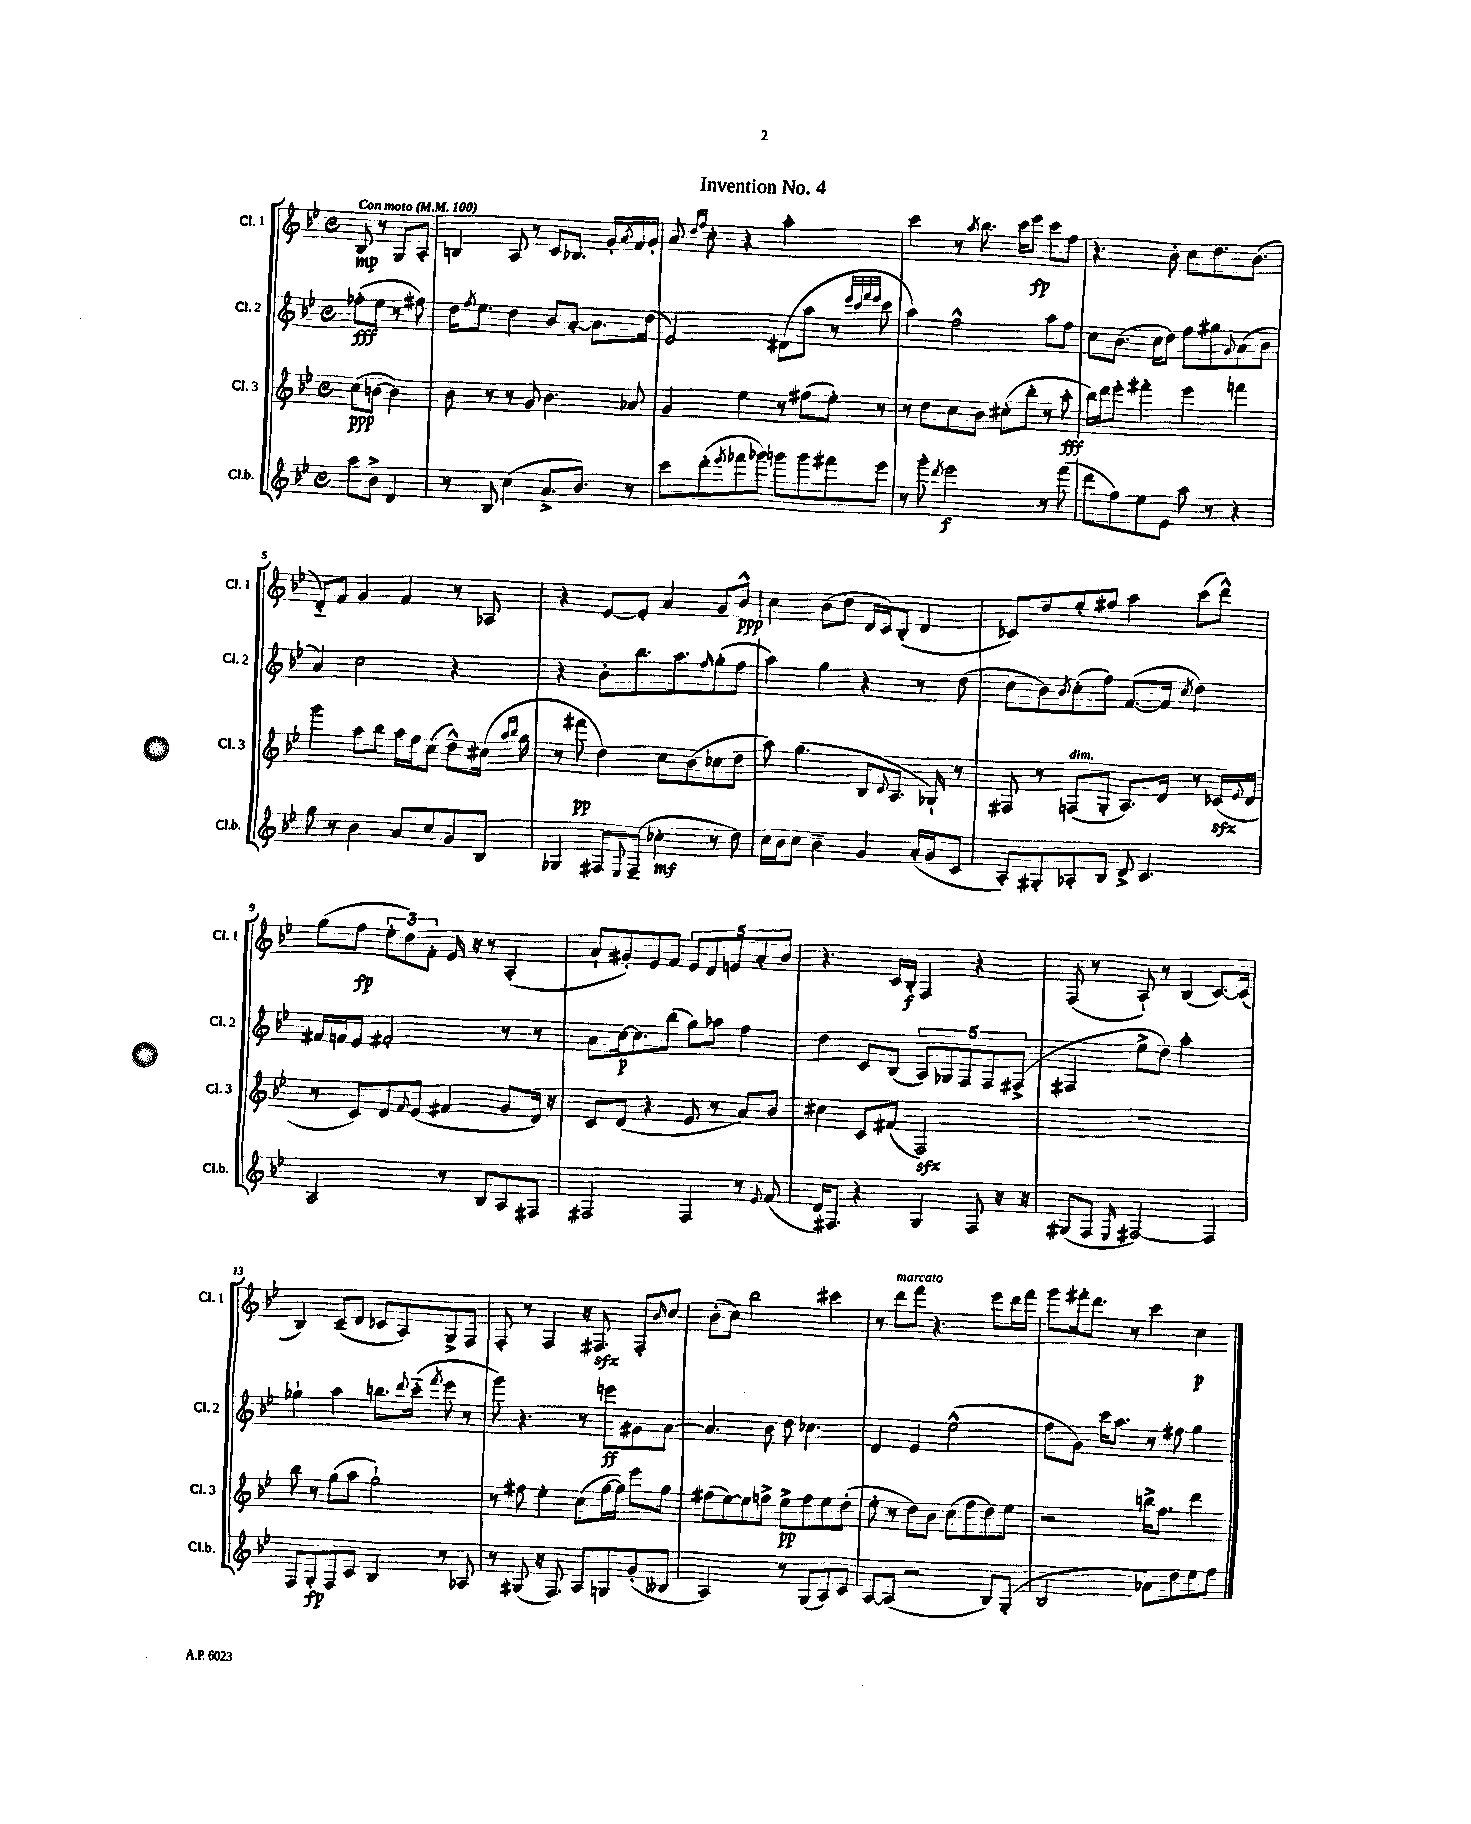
\header { title = "Invention No. 4" }
<<
\new StaffGroup <<
\new Staff = "s0" \with { instrumentName = "Cl. 1" shortInstrumentName = "Cl. 1" } {
    \clef treble \key bes \major \defaultTimeSignature \time 4/4 \partial 2 \tempo "Con moto" 4 = 100
    bes8\mp r8 g8 a8-. |
    b4 a8 r8 c'8 bes8. g'16-. \acciaccatura { a'8 } f'16 g'16-. |
    a'8 \grace { d''16 f''16 } c''8-. r4 a''2-. |
    c'''4 r8 \acciaccatura { a''8 } bes''8. c'''16 ees'''8\fp c'''8 f''8 |
    r4. bes'8-. c''8 d''8. bes'8.( |
    d'8-_) f'8 g'4 f'4 r8 aes8 |
    r4 ees'8~ ees'8-. a'4 g'8 bes'8-^\ppp |
    c''4 bes'8( d''8 d'16 c'16) bes8-.( d'4 |
    ces'8) d''8 ees''8-. fis''8 a''4 c'''8( d'''8-^) |
    g''8( f''8\fp \tuplet 3/2 { ees''8-. d''8) f'8-. } ees'16 r16 r8 a4-.( |
    a'8-! gis'8-.) ees'8 f'8 \tuplet 5/4 { ees'8 d'8 e'8 a'8-. bes'8 } |
    r4. c'16 bes16-.\f f4 r4 |
    f8( r8 a8-!) r8 bes4( c'8.~) c'16( |
    bes4) c'8--( d'8 ces'8 a8) g8-> f8 |
    f8-. r8 f4 r16 fis8.\sfz fis8-. \grace { bes'16 } c''8 |
    bes'8-.( c''8) bes''2 cis'''4 |
    r8 d'''8^\markup { \italic "marcato" } f'''8 r4. ees'''8 d'''16 f'''16 |
    g'''8 fis'''16-. d'''8. r8 c'''4 c''4\p \bar "|." |
}
\new Staff = "s1" \with { instrumentName = "Cl. 2" shortInstrumentName = "Cl. 2" } {
    \clef treble \key bes \major \defaultTimeSignature \time 4/4 \partial 2
    fes''8-.\fff( ees''8 r8 fis''8) |
    d''16 \acciaccatura { f''8 } ees''8. d''4 bes'8 a'8~-. a'8. d''16( |
    ees'2) dis'8( a''8 r8 \grace { ees'''32 c'''32 f'''32 ees'''32 } c'''8 |
    a''4) f''2-^ a''8 f''8 |
    c''8 bes'8.( c''16 d''8) f''8 gis''8 \appoggiatura { g'8 } a'8( bes'8 |
    a'4) c''2 r4 |
    r4 bes'8-. bes''8. a''8. \grace { f''16 } g''8-.( f''8 |
    a''4) g''4 r4 r8 d''8( |
    c''8 bes'8) \acciaccatura { bes'8 } c''8-.( f''8) f'8.~( f'16 \acciaccatura { c''8 } d''4) |
    fis'16 f'16 ees'8 fis'2-. r8 r8 |
    a'8 c''16~\p c''8. bes''8( g''8) aes''8 f''4 |
    d''4 c'8 bes8( \tuplet 5/4 { a8) ges8 f8 f8 fis8->( } |
    fis4 ees''8-> d''8) a''2-. |
    ges''4-! a''4 b''8. \appoggiatura { d'''8 } c'''16-_( \acciaccatura { f'''8 } ees'''8 r8 |
    g'''8) r4. r8 e'''8\ff gis'8 a'8~ |
    a'4. bes'8 d''8 ces''4. |
    d'4 ees'4 ees''2-^( |
    f''8 g'8) c'''16 a''8. r8 fis''8 g''4 \bar "|." |
}
\new Staff = "s2" \with { instrumentName = "Cl. 3" shortInstrumentName = "Cl. 3" } {
    \clef treble \key bes \major \defaultTimeSignature \time 4/4 \partial 2
    c''8\ppp( b'8~ b'4) |
    bes'8 r8 r8 g'8 bes'4. aes'8 |
    g'4 ees''4 r8 fis''8( ees''8-.) r8 |
    r8 d''8 c''8 bes'8 cis''8-.( bes''8-. r8 a''8-.\fff |
    bes''16) d'''16 ees'''8-. fis'''4-. ees'''4 f'''4 |
    g'''4 a''8 bes''8 a''16 f''16 c''8( d''8-^) cis''16( \grace { a''16 bes''16 } g''16 |
    r8 fis'''8\pp d''4) c''8 bes'8( ces''8 d''8 |
    a''8) g''4.( bes8 \appoggiatura { c'8 } a8. ges16-!) r8 |
    fis8 r8 f8^\markup { \italic "dim." }( g8-. a8.) d'16 r8 ces'16\sfz( \appoggiatura { ees'8 } d'16 |
    r8 c'8) d'8 \appoggiatura { f'8 } ees'8( fis'4 g'8 d'16) r16 |
    c'8 d'8( r4 ees'8 r8 a'8) bes'8 |
    cis''4 c'8 fis'8( f2\sfz) |
    R1 |
    bes''8 r8 g''8( a''8 g''2-!) |
    r8 fis''8 ees''4-. c''8( g''16~ g''16) ees'''8 g''8 |
    fis''8( ees''8~) ees''8 f''8-> ees''8->\pp f''8 ees''8 d''8-.( |
    ees''8-. r8 d''8) bes'8 c''8( f''8 d''8) ees''8 |
    r2 b''16-> f''8. d'''4 \bar "|." |
}
\new Staff = "s3" \with { instrumentName = "Cl.b." shortInstrumentName = "Cl.b." } {
    \clef treble \key bes \major \defaultTimeSignature \time 4/4 \partial 2
    a''8 bes'8-> d'4 |
    r8 bes8 c''4( a'8.-> bes'8.) r8 |
    c'''8 d'''8-.( \acciaccatura { ees'''8 } fes'''8 ges'''8) g'''8 g'''8 fis'''8 ees'''8 |
    r8 g'''8-. \acciaccatura { d'''8 } ees'''2\f r8 f'''8( |
    d'''8 f''8) ees''8 ees'8 a''8 r8 r4 |
    g''8 r8 bes'4 a'8 c''8 g'8 bes8 |
    ges4 fis8 \appoggiatura { ees8 } fis8--( ces''4-.\mf r8 d''8) |
    c''16 bes'16 c''8 bes'4-- g'4 a'16-.( g'16 c'8 |
    a8-.) gis8-. aes8-. bes8 d'8-> c'4. |
    a2 r8 bes8 a8 fis8 |
    fis2 fis4 r8 \appoggiatura { ees'8 } f'8( |
    d'16) fis8. r4 g4 fis8 r16 r16 |
    gis8( f8 \grace { ees16 } fis2~) fis4 |
    f8 g8-.\fp f8 c'8 bes4 r8 aes8 |
    r8 gis8( r16 f8.) a8 g8 g'8-.( beses8 |
    a2) r8 g8( a8) c'8 |
    a8~ a8( r2 bes8) g8-.( |
    bes2 aes'8) d''8 ees''8 f''8 \bar "|." |
}
>>
>>
